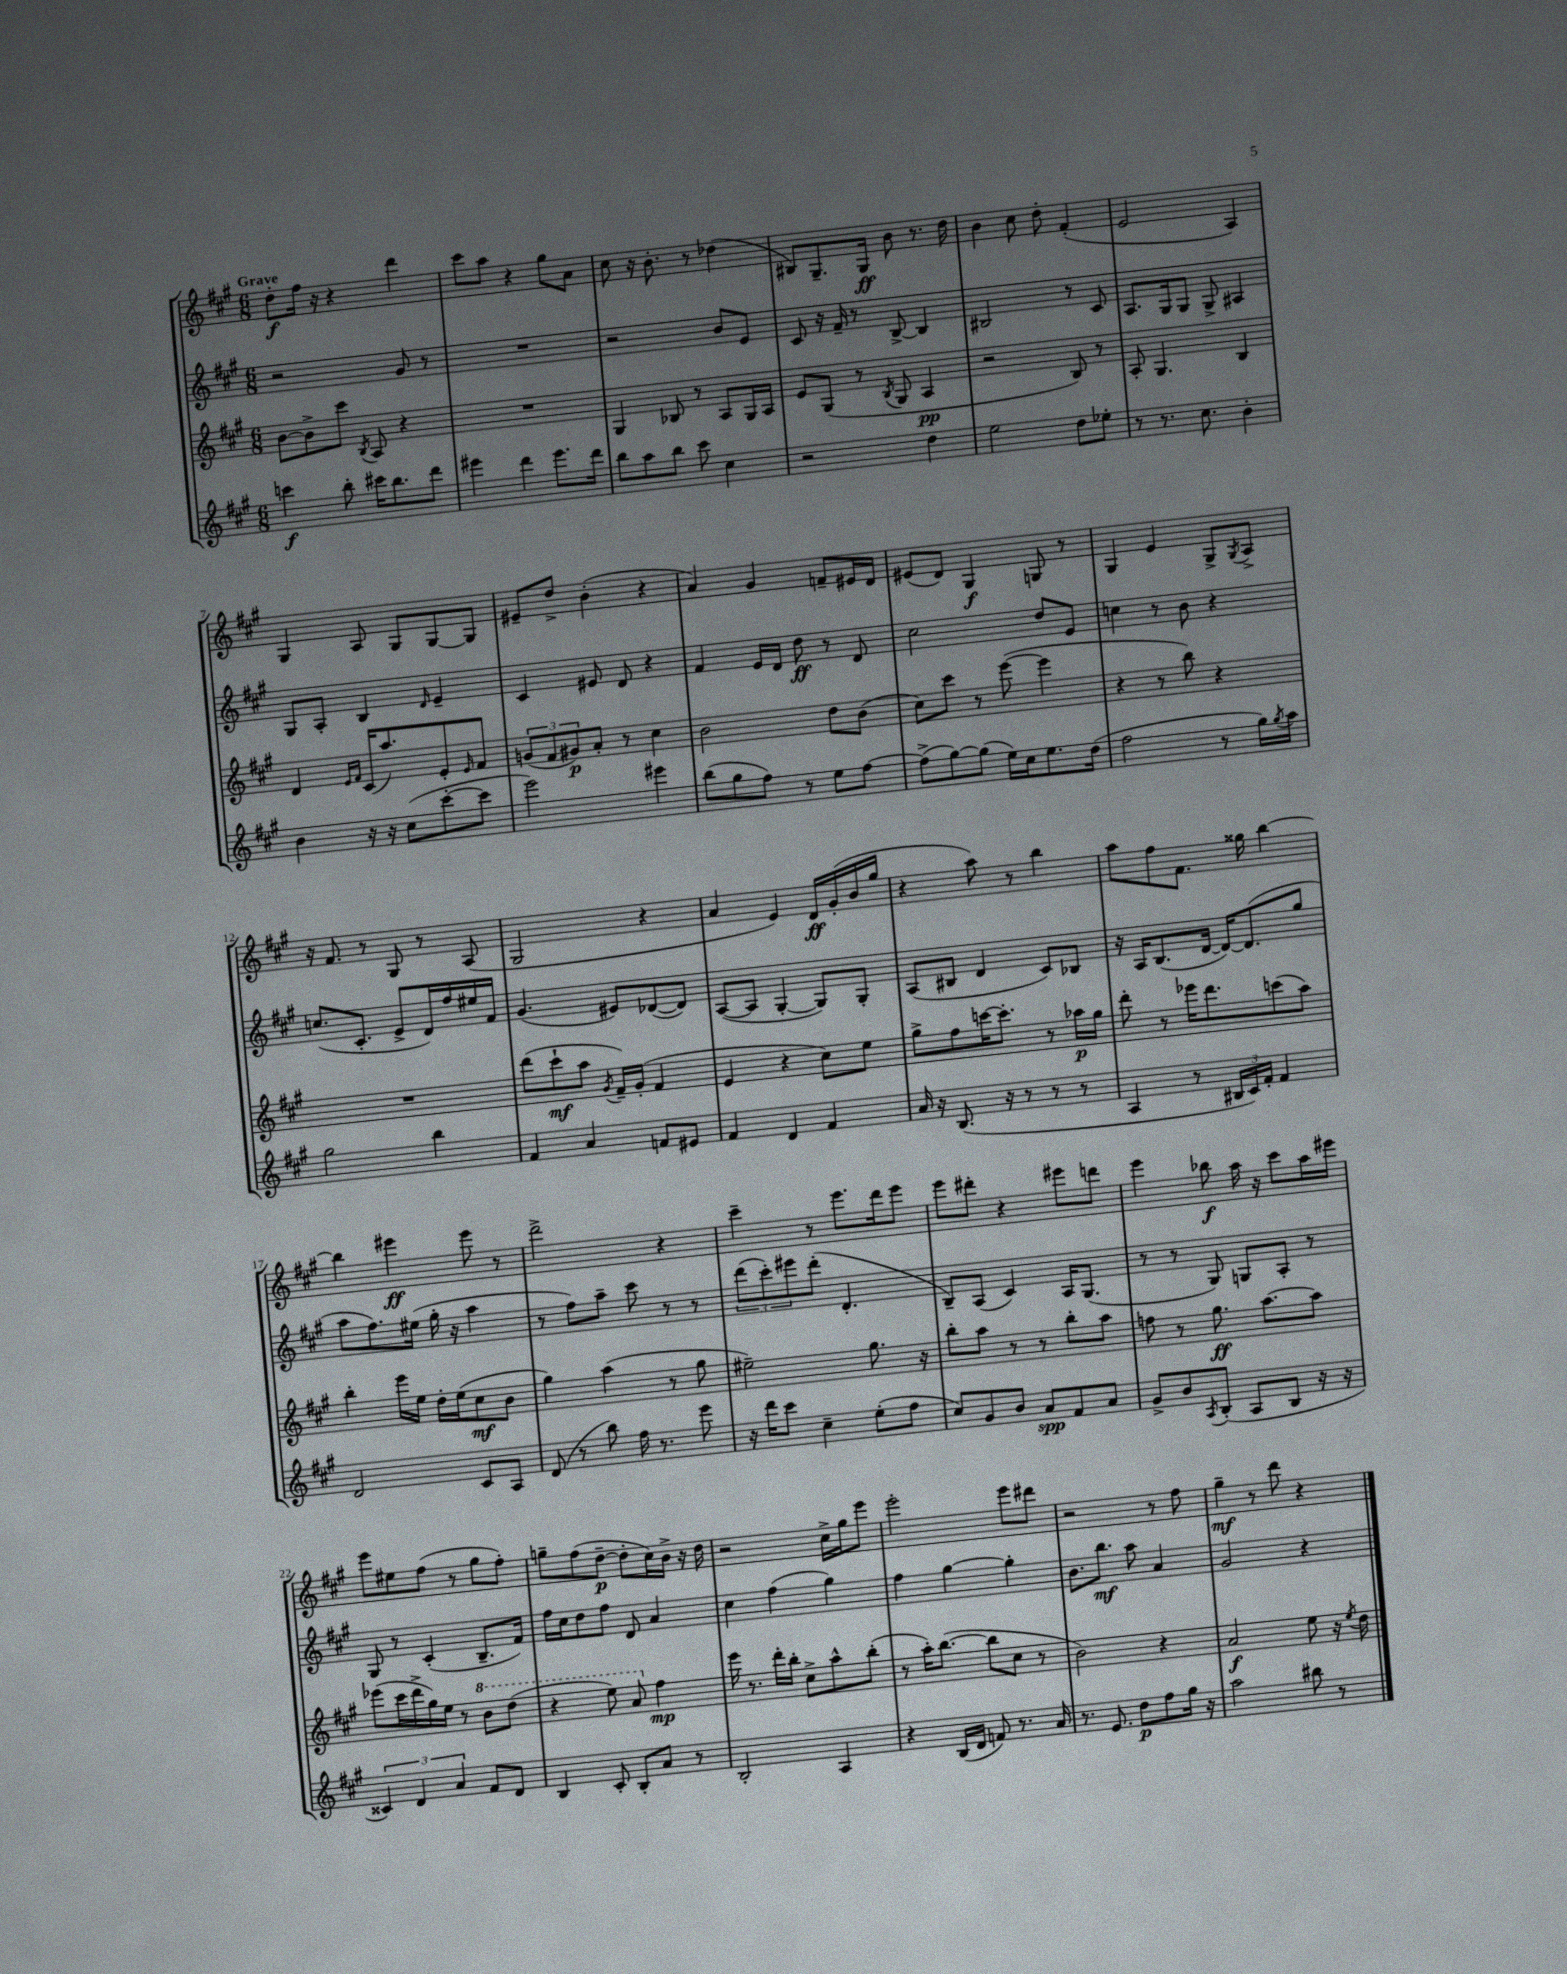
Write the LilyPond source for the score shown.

<<
\new StaffGroup <<
\new Staff = "s0" {
    \clef treble \key a \major \numericTimeSignature \time 6/8 \tempo "Grave"
    d''8-.\f fis''16 r16 r4 d'''4 |
    cis'''8 a''8 r4 gis''8 a'8 |
    cis''8 r16 b'8.-. r8 des''4( |
    bis8) gis8.-- gis16\ff b'8 r8. d''16 |
    b'4 cis''8 d''8-. fis'4-.( |
    e'2 a4) |
    gis4 a8 gis8 gis8~ gis8 |
    eis'8-- d''8-> b'4-.( r4 |
    a'4) gis'4 f'8-- eis'16 d'16 |
    eis'8( d'8) gis4\f g8 r8 |
    gis4 e'4 gis8-> \acciaccatura { gis8 } a8-> |
    r16 fis'8. r8 gis8 r8 a8( |
    gis2 r4 |
    a'4 e'4) d'16\ff gis'16-.( b'16 gis''16 |
    r4 a''8) r8 b''4 |
    a''8 fis''8 fis'8. gisis''16 b''4~ |
    b''4 eis'''4\ff eis'''8 r8 |
    d'''2-> r4 |
    cis'''4-- r8 e'''8. d'''16 e'''8 |
    e'''8 dis'''8-. r4 eis'''8 d'''8 |
    e'''4 bes''8\f a''16 r16 cis'''8 a''16 eis'''16 |
    e'''8 eis''8 fis''8( r8 gis''8 fis''8-.) |
    g''8-- fis''8( d''8~--\p d''8-. cis''16) b'16-> r16 d''16 |
    r2 cis''16-> gis''16 e'''8 |
    e'''2-. e'''8 dis'''8 |
    r2 r8 fis''8 |
    gis''4--\mf r8 d'''8 r4 \bar "|." |
}
\new Staff = "s1" {
    \clef treble \key a \major \numericTimeSignature \time 6/8
    r2 gis'8 r8 |
    R2. |
    r2 b'8 e'8 |
    cis'8 r16 fis'16-- r8 b8~-> b4 |
    bis2 r8 cis'8 |
    a8. gis16 gis8 gis8-> ais4 |
    gis8 a8-. b4 \grace { d'16 } e'4-- |
    cis'4 eis'8 d'8 r4 |
    fis'4 e'16 d'16 d''8\ff r8 d'8 |
    cis''2 d''8 e'8 |
    c''4 r8 b'8 r4 |
    c''8.( cis'8.-. e'8-> d'16) fis''16 eis''16 fis'16 |
    gis'4.( eis'8) des'8~( des'8) |
    a8~( a8 gis4~-. gis8) gis8-. |
    a8( bis8 d'4 cis'8) bes8 |
    r16 a16 b8.( d'16~ d'16~) d'8.( gis''8 |
    a''8 fis''8.) eis''16( gis''16-. r16 a''4 |
    r8 fis''8) a''8-- cis'''8 r8 r8 |
    \tuplet 3/2 { d'''8( cis'''8-.) eis'''8 } d'''8-.( d'4.-. |
    b8--) a8( cis'4) a16 gis8.( |
    r8 r8 gis8) g8 a8-. r8 |
    gis8 r8 cis'4-.( b8.-- fis'16) |
    fis''16 cis''16 d''8 fis''8 d'8 a'4 |
    cis''4 fis''4( gis''4) |
    fis''4 gis''4~ gis''4-. |
    b'8. b''8.\mf a''8 a'4 |
    gis'2 r4 \bar "|." |
}
\new Staff = "s2" {
    \clef treble \key a \major \numericTimeSignature \time 6/8
    b'8~ b'8-> cis'''8 \acciaccatura { b8 } a8 r4 |
    R2. |
    gis4 bes8 r8 a8 gis16 a16 |
    e'8 gis8( r8 \acciaccatura { b8 } gis8 a4\pp |
    r2 b8) r8 |
    a8-. gis4. b4 |
    d'4 \grace { e'16 fis'16 } cis'16( a''8.) e'8-. \grace { e'16 } fis'8 |
    \tuplet 3/2 { g'8( fis'8 gis'8\p) } a'8-. r8 cis''4 |
    b'2 d''8 b'8( |
    cis''8) cis'''8 r8 e'''8~( e'''4 |
    r4 r8 b''8) r4 |
    R2. |
    d'''8( cis'''8-!\mf a''8 \acciaccatura { gis'8 } fis'16--) gis'16-.( fis'4 |
    e'4 r4 cis''8) e''8 |
    gis''8-> fis''8 c'''16~ c'''8.-. r8 aes''16\p gis''16 |
    d'''8-. r8 ees'''16 d'''8. c'''8( a''8) |
    b''4-. e'''16 e''16 d''16-. e''16( cis''8\mf b'8 |
    gis''4) a''4( r8 gis''8 |
    eis''2--) gis''8. r16 |
    b''8-. a''8 r8 r8 b''8-. a''8 |
    f''8 r8 gis''8.\ff a''8.~ a''8 |
    ees'''8( cis'''16 d'''16-> gis''16) e''16 r8 \ottava #1 b''8 d'''8( |
    r4 e'''8) a''8 \ottava #0 fis''4\mp |
    e'''16 r8. d'''16-. b''16-. cis''8-> a''8-^ b''8-.( |
    r8 a''16-.) b''8.~( b''8 cis''8 r8 |
    b'2) r4 |
    a'2\f e''8 r16 \acciaccatura { e''8 } d''16 \bar "|." |
}
\new Staff = "s3" {
    \clef treble \key a \major \numericTimeSignature \time 6/8
    c'''4\f b''8-. cis'''16 b''8. d'''8 |
    eis'''4 d'''4 eis'''8. d'''16 |
    b''8 a''8 b''8 cis'''8 cis''4 |
    r2 d''4 |
    e''2 d''8 ees''8-. |
    r8 r8. cis''8. b'4-. |
    b'4 r16 r16 cis''8( cis'''8~-. cis'''8 |
    e'''2) eis'''4 |
    b''8( gis''8 fis''8) r8 e''8 fis''8~ |
    fis''8->( gis''8~) gis''8( e''16) cis''16 e''8. d''16( |
    fis''2 r8 gis''16) \acciaccatura { gis''8 } a''16 |
    gis''2 b''4 |
    fis'4 a'4 f'8 eis'8 |
    fis'4 d'4 fis'4 |
    a'16 r16 b8.( r16 r8 r8 r8 |
    a4 r8 \tuplet 3/2 { bis16 cis'16) fis'16-. } fis'4 |
    d'2 cis'8 a8 |
    d'8( r8 b''8) fis''16 r8. e'''8 |
    r16 d'''16 cis'''8 cis''4-- e''8-.( fis''8 |
    cis''8) gis'8 b'8 a'8\spp fis'8 a'8 |
    gis'8-> b'8 \acciaccatura { a8 } b8-.( a8 b8 r16 r16 |
    \tuplet 3/2 { cisis'4) d'4 a'4 } fis'8 d'8 |
    b4 cis'8-. b8-. a'8 r8 |
    b2-. a4 |
    r4 b16( d'16 f'8) r8. a'16 |
    r8. e'8. d''8\p fis''8 gis''16 r16 |
    a''2 bis''8 r8 \bar "|." |
}
>>
>>
